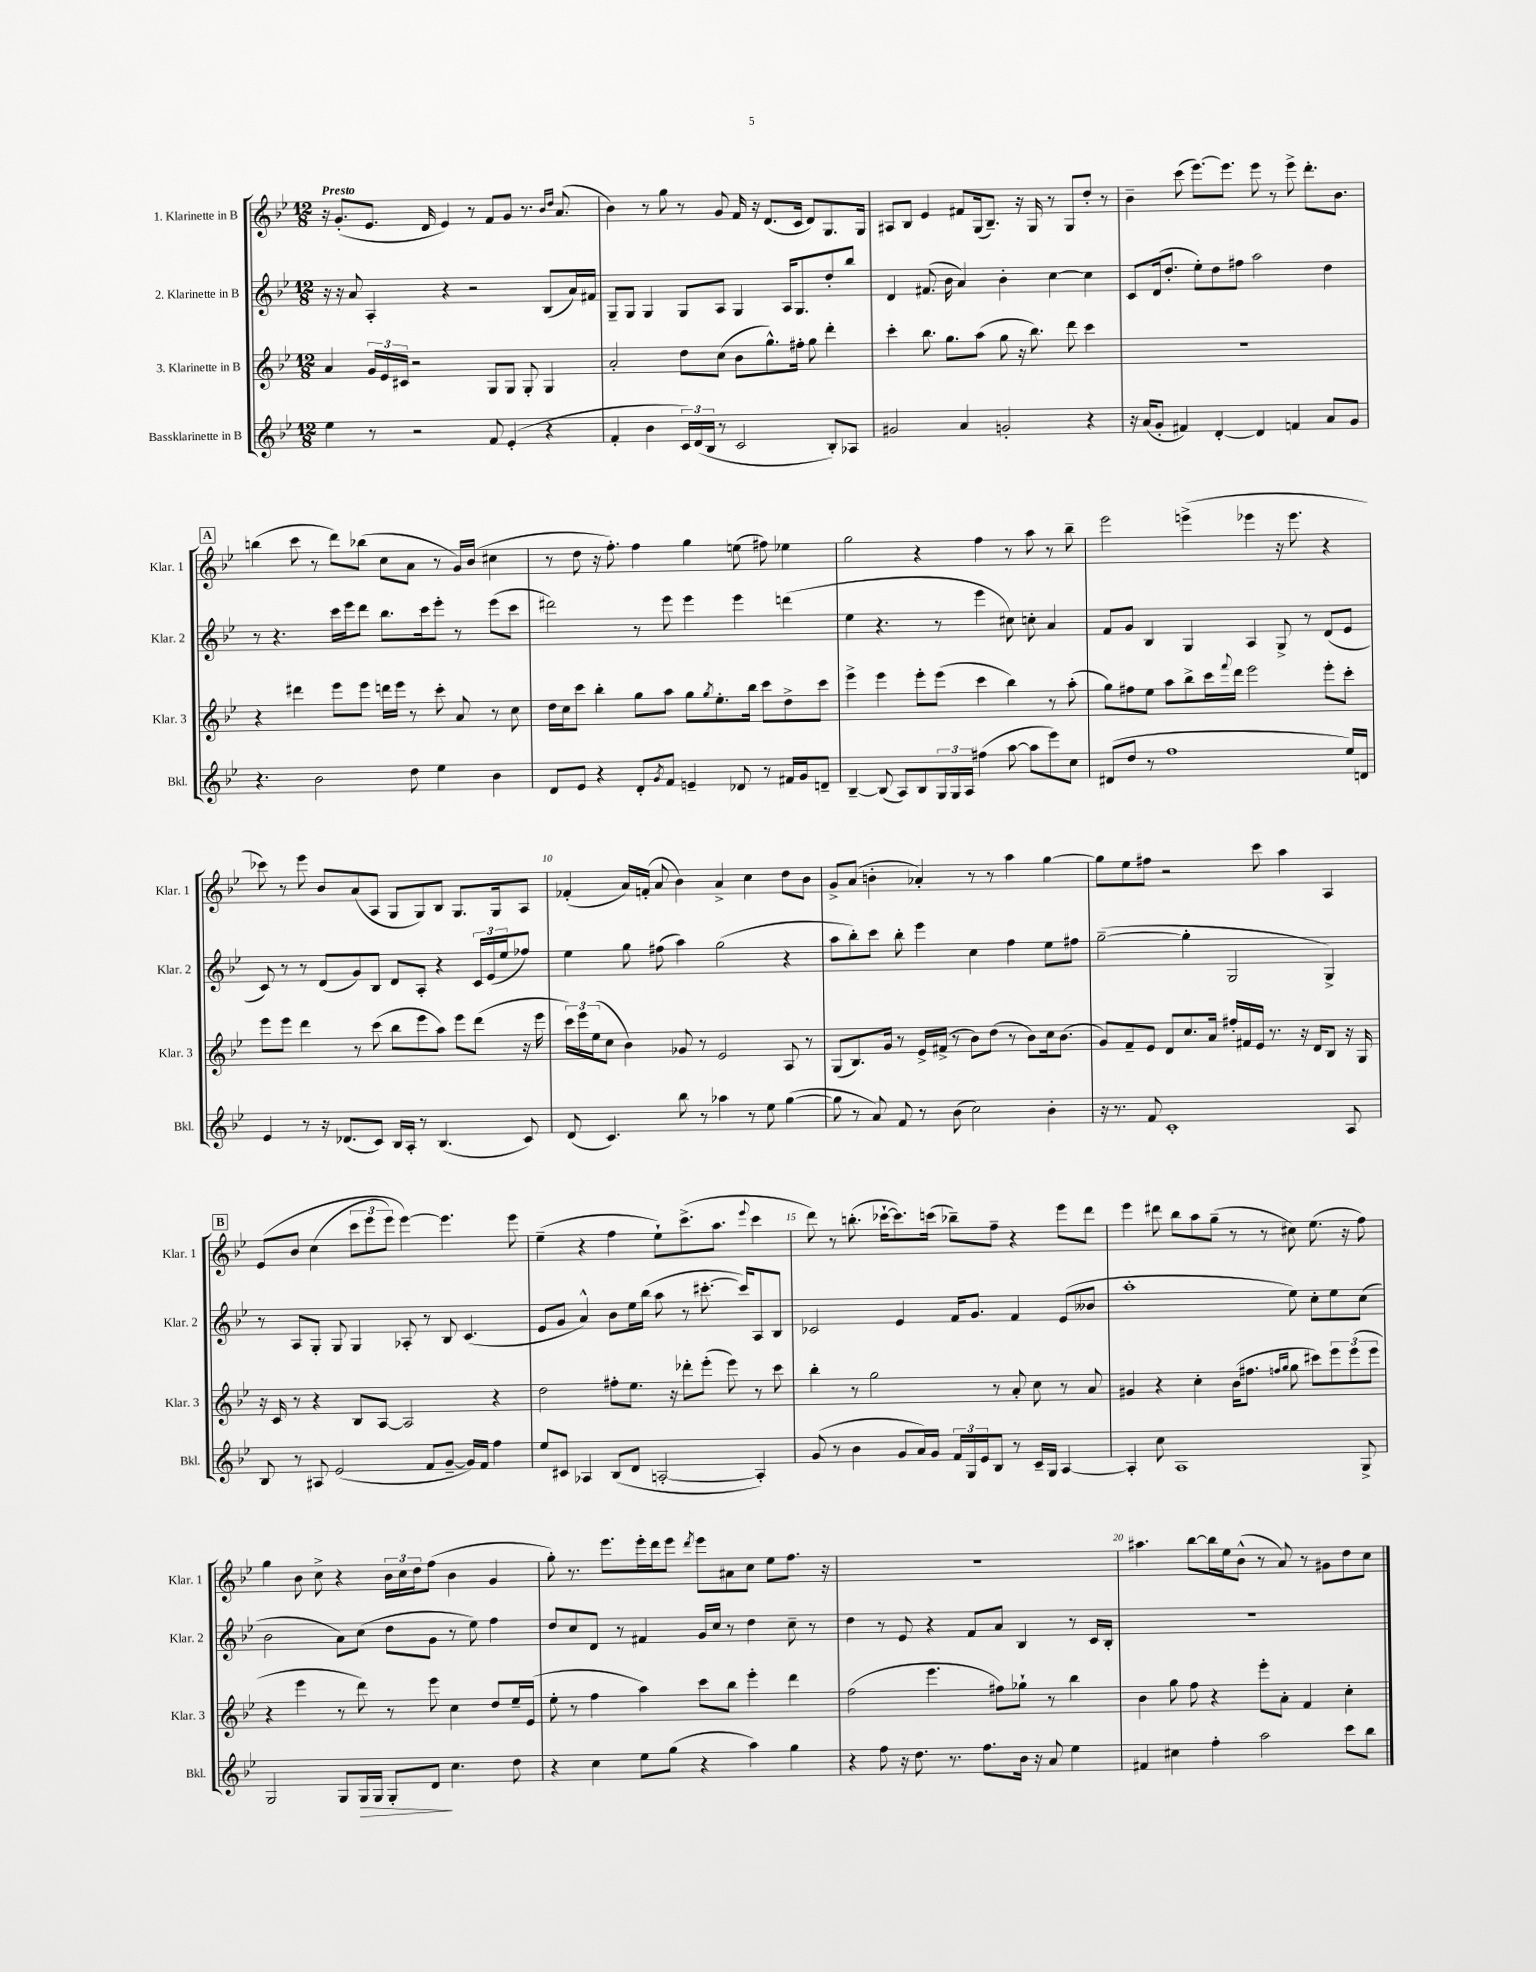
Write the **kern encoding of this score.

**kern	**kern	**kern	**kern
*staff4	*staff3	*staff2	*staff1
*clefG2	*clefG2	*clefG2	*clefG2
*k[b-e-]	*k[b-e-]	*k[b-e-]	*k[b-e-]
*M12/8	*M12/8	*M12/8	*M12/8
4ee-	4a	16r	16r
.	.	16r	(8.g'
.	.	8a	.
8r	24g	4A'	8.e-
.	24e-	.	.
.	24c#	.	.
2r	2r	.	.
.	.	.	16d
.	.	4r	4e-)
.	.	2r	8r
8f	8G	.	8f
(4e-'	8G	.	8g
.	8G'	.	8.r
4r	4G	(8B-	.
.	.	.	16qqb-
.	.	.	16qqdd
.	.	.	(8.a
.	.	16a)	.
.	.	16f#	.
=	=	=	=
4f'	2a'	8G~	4b-)
.	.	8G	.
4b-	.	4G	8r
.	.	.	8gg
24c)	8dd	8G	8r
(24d	.	.	.
24B-	.	.	.
8r	(8cc	8A	8g
2c	8b-	4G	16f
.	.	.	16r
.	8.gg^^)	.	(8.d
.	.	16A	.
.	16ff#'	8.G	16c
.	8gg	.	8d)
8B-')	4ddd'	8dd'	8.G
8A-	.	8bb-	.
.	.	.	16G
=	=	=	=
2g#	4ccc'	4d	8A#
.	.	.	8B-
.	8.bb-	(8.f#	4e-
.	8.gg	16b-	.
4a	.	4a)	8f#
.	(8aa	.	(16G
.	.	.	8.B-~)
2g'	8gg	4b-'	.
.	16r	.	16r
.	8.bb-)	.	16G
.	.	[4cc	8r
.	8ddd	.	8G
4r	4ccc	4cc]	8dd'
.	.	.	8r
=	=	=	=
16r	1.r	8c	4b-~
(16a	.	.	.
8g'	.	(16d	.
.	.	8.dd'	.
4f#)	.	.	(8ccc
.	.	8ee-')	[8.eee-)
[4d'	.	8dd	.
.	.	.	8.eee-]
.	.	8ff#	.
4d]	.	2aa	8eee-
.	.	.	8r
4f	.	.	8eee-^
.	.	.	8.ddd'
8a	.	4dd	.
.	.	.	8.b-
8g	.	.	.
=	=	=	=
4.r	4r	8r	(4bb
.	.	4.r	.
.	4ddd#	.	8ccc
2b-	.	.	8r
.	8eee-	16ccc	8ddd)
.	.	16eee-	.
.	8eee-	8ddd	(8bb-
.	16ddd	8.bb-	8cc
.	16eee-	.	.
8dd	8r	.	8a
.	.	16ccc	.
4ee-	8ccc'	8eee-'	8r
.	8a	8r	16g)
.	.	.	(16b-
4b-	8r	(8eee-	4cc#
.	8cc	8ccc	.
=	=	=	=
8d	16dd	2ddd#)	8r
.	16cc	.	.
8e-	8ccc	.	8dd
4r	4bb-'	.	16r
.	.	.	8.ff')
8d'	8gg	8r	4ff
8qg	.	.	.
8f	8aa	8eee-	.
4e~	8gg	4eee-	4gg
.	8qgg	.	.
.	8.ee-'	.	.
8d-	.	4eee-	(8ee
.	16bb-	.	.
8r	8ccc	.	8ff#)
16f#	8dd^	(4ddd	4ee-
16g	.	.	.
8d~	8ccc	.	.
=	=	=	=
[4B-~	4eee-^	4ee-	2gg
(8B-]	4eee-	4.r	.
8A)	.	.	.
8B-	8eee-'	.	4r
24G	(8eee-	8r	.
24G	.	.	.
24A	.	.	.
(4ff#	4ccc	4eee-	4ff
[8aa	4bb-)	8cc#)	8r
8aa]	.	8cc'	8aa
8eee-)	8r	4a	8r
8cc	(8aa'	.	8bb-~
=	=	=	=
(8d#	8gg)	8f	2eee-
8dd	8ff#	8g	.
8r	8ee-	4B-	.
1ff	8aa	.	.
.	8bb-^	4G	(4eee^
.	16ccc	.	.
.	8qqfff	.	.
.	16ddd	.	.
.	2eee-	4A	4eee-
.	.	8G^	16r
.	.	.	8.eee-
.	.	8r	.
.	8eee-'	(8d	4r
16ee-)	8ccc'	8e-	.
16d	.	.	.
=	=	=	=
4e-	8eee-	8c)	8ccc-)
.	8eee-	8r	8r
8r	4ddd	8r	8eee-
16r	.	(8d	8b-
(8.d-	.	.	.
.	8r	8g)	(8a
8c)	(8ccc	8B-	8A
16B-	8bb-	8d	8G
16A'	.	.	.
8r	8eee-	8A'	8G)
(4.B-	8aa)	4r	8B-
.	8eee-	.	8.G
.	(8ddd	24c	.
.	.	(24e-	.
.	.	.	16G
.	.	24ee-	.
8c)	16r	8ff-)	8A
.	16eee-	.	.
=	=	=	=
(8d	24ccc)	4ee-	(4f-'
.	24eee-	.	.
.	(24ee-	.	.
4.c)	8cc	.	.
.	4b-)	8gg	16a)
.	.	.	(16f'
.	.	(8ff#	8a
8bb-	8g-	4aa)	4b-)
8r	8r	.	.
4aa-	2e-	(2gg	4a^
8r	.	.	4cc
8ee-	.	.	.
([4gg	8A	4r	8dd
.	8r	.	8b-
=	=	=	=
8gg]	(8G	8aa	8g^
8r	8.B-)	8bb-')	(8a
8a)	.	8ccc	4b'
.	16g	.	.
8f	8r	8bb-'	.
8r	16e-^	4eee-	4a-')
.	(16f#^	.	.
(8b-	8r	.	.
2cc)	8b-)	4cc	8r
.	(8dd	.	8r
.	8r	4ff	4aa
.	8b-)	.	.
4b-'	16cc	8ee-	[4gg
.	(8.b-	.	.
.	.	8ff#	.
=	=	=	=
16r	8g)	([2gg~	8gg]
8.r	.	.	.
.	8f~	.	8ee-
8f	8e-	.	8ff#
1c'	8d	.	2r
.	8.cc	4gg']	.
.	16a	.	.
.	16ff#'	2G	.
.	16f#	.	.
.	16e-	.	8ccc
.	8.r	.	.
.	.	.	4aa
.	16r	.	.
.	16d	.	.
.	8B-	4G^)	4A
8A	16r	.	.
.	16G	.	.
=	=	=	=
8B-	16r	8r	&(8e-
.	16c	.	.
8r	8r	8A	8b-
8A#	4r	8G'	(4cc
(2e-	.	8G	.
.	8B-	4G	12ccc
.	.	.	12eee-
.	[8A	.	.
.	.	.	12eee-)
.	2A]	8A-'	[4eee-&)
8f	.	8r	.
[8g~	.	8B-	4.eee-]
16g])	.	(4.c	.
16f	.	.	.
4ff	4r	.	.
.	.	.	8eee-
=	=	=	=
8ee-	2dd	8e-	(4ee-~
8c#	.	8g	.
4A-	.	4a^^)	4r
(8B-	8ff#'	8b-	4ff
8d	8.ee-	16ee-	.
.	.	(16bb-	.
[2A'	.	8aa	8ee-`)
.	16r	.	.
.	8ddd-'	8r	(8.ccc^
.	(8eee-'	[8.ccc#'	.
.	.	.	8.aa
.	8eee-)	.	.
.	.	16ccc#])	.
.	.	.	8qqeee-
4A'])	8r	8A	4ccc
.	8ccc	8B-	.
=	=	=	=
(8g	4bb-'	2c-	8ddd)
8r	.	.	8r
4b-	8r	.	(8.bb'
.	2gg	.	.
.	.	.	[16ccc-`
8g	.	4e-	8.ccc-])
16a)	.	.	.
16g	.	.	(16ccc
24f	.	16f	8bb-~)
24G	.	.	.
.	.	8.g	.
24e-	.	.	.
8B-	8r	.	8ff~
8r	8a'	4f	4r
16c~	8cc	.	.
16G	.	.	.
[4A	8r	(8e-	8eee-
.	8a	8b--	8ddd
=	=	=	=
4A']	4g#	1aa'	4eee-
8cc	4r	.	8ddd#
1A	.	.	8bb-
.	4cc'	.	8aa
.	.	.	(8gg~
.	(16b-	.	8r
.	8.ff#	.	.
.	.	.	8r
.	16qqff	.	.
.	16qqgg	.	.
.	8gg	8ee-)	8cc#)
.	8ccc#)	8cc'	(8.ee-
.	12eee-	8ee-	.
.	.	.	16r
.	(12eee-	.	.
8G^	.	(8cc	8ff)
.	12eee-	.	.
=	=	=	=
2G	4r	2b-	4gg
.	4eee-	.	8b-
.	.	.	8cc^
8G	8r	8a)	4r
16G	8ddd)	(8cc	.
16G	.	.	.
8G'	8r	8dd	24b-
.	.	.	24cc
.	.	.	24dd
8d	8eee-	8g	(8ff
4.cc	4cc	8r	4b-
.	.	8ee-)	.
.	8dd	4ff	4g
8dd	16ee-~	.	.
.	(16e-	.	.
=	=	=	=
4r	8ee-'	8dd	8gg')
.	8r	8cc	8.r
4cc	4ff	8d	.
.	.	.	8.eee-
.	.	8r	.
8ee-	4aa)	4f#	16eee-'
.	.	.	16ddd
(8gg	.	.	8eee-
.	.	.	8qddd
4r	8ccc	16g	8eee-
.	.	16cc	.
.	8bb-	8r	8a#
4aa)	4eee-'	4dd	8cc
.	.	.	8ee-
4gg	4ddd	8cc~	8.ff
.	.	8r	.
.	.	.	16r
=	=	=	=
4r	(2ff	4dd	1.r
8ff	.	8r	.
16r	.	8e-	.
8.dd	.	.	.
.	4.eee-	4r	.
8.r	.	.	.
.	.	8f	.
8.ff	.	.	.
.	8ff#)	8a	.
16b-	8gg-`	4B-	.
16r	.	.	.
8a	8r	.	.
4ee-	4bb-	8r	.
.	.	16c	.
.	.	16B-'	.
=	=	=	=
4f#	4b-	1.r	4.aa#
4cc#	8gg	.	.
.	8ff	.	[8bb-
4ff'	4r	.	16bb-]
.	.	.	16ee-
.	.	.	(8b-^^
2aa	8eee-'	.	8r
.	8a'	.	8a)
.	4f	.	8r
.	.	.	8g#
8ccc	4cc'	.	8dd
8bb-	.	.	8cc
==	==	==	==
*-	*-	*-	*-
